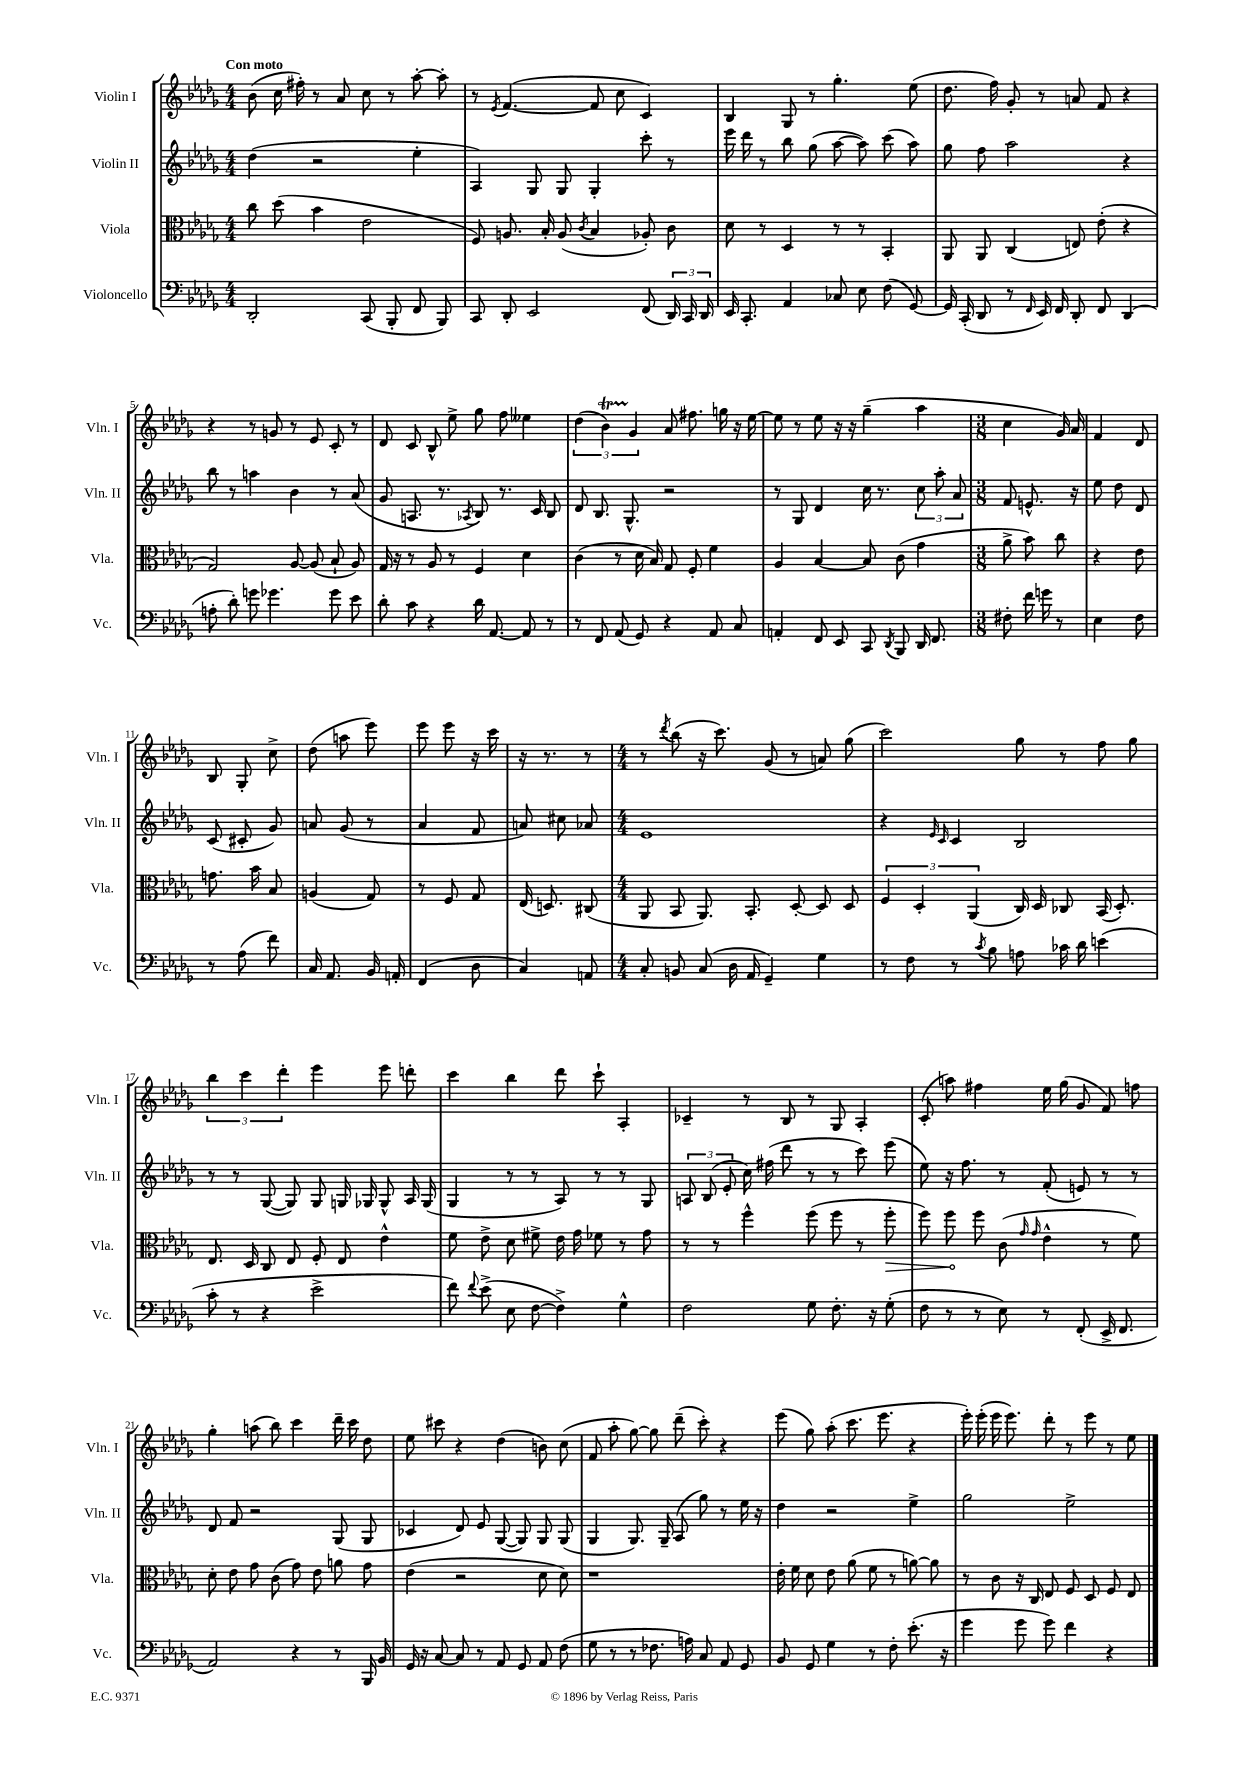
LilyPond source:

<<
\new StaffGroup <<
\new Staff = "s0" \with { instrumentName = "Violin I" shortInstrumentName = "Vln. I" } {
    \clef treble \key des \major \numericTimeSignature \time 4/4 \tempo "Con moto"
    \autoBeamOff bes'8( c''16 fis''16-.) r8 aes'8 c''8 r8 aes''8~-. aes''8-. |
    r8 \acciaccatura { ees'8 } f'4.~( f'8 c''8 c'4) |
    bes4 ges8 r8 ges''4.-. ees''8( |
    des''8. f''16) ges'8-. r8 a'8 f'8 r4 |
    r4 r8 g'8 r8 ees'8 c'8-. r8 |
    des'8 c'8 bes8-^ ees''8-> ges''8 f''8 eeses''4 |
    \tuplet 3/2 { des''4( bes'4\startTrillSpan) ges'4\stopTrillSpan } aes'8 fis''8. g''16 r16 ees''16~ |
    ees''8 r8 ees''8 r16 r16 ges''4--( aes''4 |
    \numericTimeSignature \time 3/8 c''4 ges'16) aes'16 |
    f'4 des'8 |
    bes8 ges8-. c''8-> |
    des''8( a''8 ees'''8) |
    ees'''8 ees'''8 r16 c'''16 |
    r16 r8. r8 |
    \numericTimeSignature \time 4/4 r8 \acciaccatura { des'''8 } bes''8( r16 c'''8.) ges'8( r8 a'8) ges''8( |
    c'''2) ges''8 r8 f''8 ges''8 |
    \tuplet 3/2 { bes''4 c'''4 des'''4-. } ees'''4 ees'''8 d'''8-. |
    c'''4 bes''4 des'''8 c'''8-! aes4-. |
    ces'4-- r8 bes8 r8 ges8 aes4-. |
    c'8-.( a''8) fis''4 ees''16 ges''16( ges'8 f'8) f''8 |
    ges''4-. a''8( bes''8) c'''4 des'''16-- c'''16 des''8 |
    ees''8 cis'''8 r4 des''4( b'8) c''8( |
    f'8 aes''8-. ges''8~) ges''8 des'''8--( c'''8-.) r4 |
    ees'''8( ges''8) aes''8-.( c'''8. ees'''8. r4 |
    ees'''16-.) ees'''16-.( ees'''16 ees'''8.) des'''8-. r8 ees'''8 r8 ees''8 \bar "|." |
}
\new Staff = "s1" \with { instrumentName = "Violin II" shortInstrumentName = "Vln. II" } {
    \clef treble \key des \major \numericTimeSignature \time 4/4
    \autoBeamOff des''4( r2 ees''4-. |
    aes4) ges8 ges8 ges4-. c'''8-. r8 |
    ees'''16 des'''16 r8 bes''8 ges''8( aes''8~ aes''8) c'''8( aes''8) |
    ges''8 f''8 aes''2 r4 |
    bes''8 r8 a''4 bes'4 r8 aes'8( |
    ges'8 a8. r8. \acciaccatura { aes8 } bes8) r8. c'16 bes8 |
    des'8 bes8. ges8.-^ r2 |
    r8 ges8 des'4 c''16 r8. \tuplet 3/2 { c''8 aes''8-. aes'8 } |
    \numericTimeSignature \time 3/8 f'8 e'8.-^ r16 |
    ees''8 des''8 des'8 |
    c'8( cis'8-. ges'8) |
    a'8 ges'8( r8 |
    aes'4 f'8 |
    a'8) cis''8 aes'8 |
    \numericTimeSignature \time 4/4 ees'1 |
    r4 \grace { ees'16 c'16 } c'4 bes2 |
    r8 r8 ges8~( ges8) ges8 g16 ges16 ges8-^ aes16 ges16( |
    ges4 r8 r8 aes8) r8 r8 ges8 |
    \tuplet 3/2 { a8 bes8( ees'8-. } c''16) fis''16( des'''8 r8 r8 c'''8) ees'''8( |
    ees''8) r16 f''8. r8 f'8-.( e'8) r8 r8 |
    des'8 f'8 r2 ges8( ges8 |
    ces'4 des'8) ees'8 ges8~( ges8) ges8 ges8( |
    ges4 ges8.) ges16-- aes8( ges''8) r8 ees''16 r16 |
    des''4 r2 ees''4-> |
    ges''2 ees''2-> \bar "|." |
}
\new Staff = "s2" \with { instrumentName = "Viola" shortInstrumentName = "Vla." } {
    \clef alto \key des \major \numericTimeSignature \time 4/4
    \autoBeamOff c''8 des''8( bes'4 ees'2 |
    f8) a8. bes16-. a8( \acciaccatura { c'8 } bes4 aes8-.) c'8 |
    des'8 r8 des4 r8 r8 bes,4-. |
    aes,8 aes,8 c4( e8) ees'8-.( r4 |
    ges2) aes8~ aes8( bes8-! aes8) |
    ges16 r16 r8 aes8 r8 f4 des'4 |
    c'4( r8 des'16 bes16) ges8 f8-. f'4 |
    aes4 bes4~ bes8 c'8( ges'4 |
    \numericTimeSignature \time 3/8 aes'8-> bes'8) c''8 |
    r4 ees'8 |
    g'8. bes'16 bes8 |
    a4( ges8) |
    r8 f8 ges8 |
    ees16( d8.) cis8( |
    \numericTimeSignature \time 4/4 aes,8 bes,8 aes,8.) bes,8.-. des8~-. des8 des8 |
    \tuplet 3/2 { f4 des4-. aes,4( } c16) des16 ces8 bes,16( des8.-.) |
    ees8. des16 c8 ees8 f8-. ees8 ees'4-^ |
    f'8 ees'8-> des'8 fis'8-> ees'16 ges'16 fes'8 r8 ges'8 |
    r8 r8 f''4-^ f''8( f''8 r8 \once \override Hairpin.circled-tip = ##t f''8-.\> |
    f''8) f''8\! f''8 c'8( \grace { ges'16 ges'16 } ees'4-^ r8 f'8) |
    des'8-. ees'8 ges'8 c'8( ges'8) ees'8 a'8 ges'8 |
    ees'4( r2 des'8 des'8) |
    r1 |
    ees'16-. f'16 des'8 ees'8 aes'8( f'8 r8 a'8~) a'8 |
    r8 c'8 r16 c16 ees8 f8 des8 f8 ees8 \bar "|." |
}
\new Staff = "s3" \with { instrumentName = "Violoncello" shortInstrumentName = "Vc." } {
    \clef bass \key des \major \numericTimeSignature \time 4/4
    \autoBeamOff des,2-. c,8( bes,,8-. f,8 bes,,8) |
    c,8 des,8-. ees,2 f,8( \tuplet 3/2 { des,16) c,16 des,16 } |
    ees,16 c,8.-. aes,4 ces8 ees8 f8( ges,8~) |
    ges,16 c,16-.( des,8 r8 \grace { f,16 } ees,16) f,16 des,8-. f,8 des,4( |
    a8-. des'8-.) g'8 ges'4. ges'8 ees'8 |
    des'8-. c'8 r4 des'16 aes,8.~ aes,8 r8 |
    r8 f,8 aes,8( ges,8) r4 aes,8 c8 |
    a,4-. f,8 ees,8 c,8 \acciaccatura { des,8 } bes,,8 des,16 f,8. |
    \numericTimeSignature \time 3/8 fis8-. f'16 g'16 r8 |
    ees4 f8 |
    r8 aes8( f'8) |
    c16 aes,8. bes,16 a,16-. |
    f,4( des8 |
    c4) a,8 |
    \numericTimeSignature \time 4/4 c8-. b,8 c8( des16 aes,16 ges,4--) ges4 |
    r8 f8 r8 \acciaccatura { c'8 } bes8 a8 ces'16 des'16 e'4( |
    c'8-. r8 r4 ees'2-> |
    f'8) \appoggiatura { f'8 } ees'8->( ees8 f8~ f4->) ges4-^ |
    f2 ges8 f8.-. r16 ges8-.( |
    f8 r8 r8 ees8) r8 f,8-.( ees,16-> f,8. |
    aes,2) r4 r8 bes,,16 bes,16 |
    ges,16 r16 c8~ c8 r8 aes,8 ges,8 aes,8 f8( |
    ges8 r8 r8 fes8. a16) c8 aes,8 ges,8 |
    bes,8 ges,8 ges4 r8 f8-. ees'8.-.( r16 |
    ges'4 ges'8 ges'8) f'4 r4 \bar "|." |
}
>>
>>
